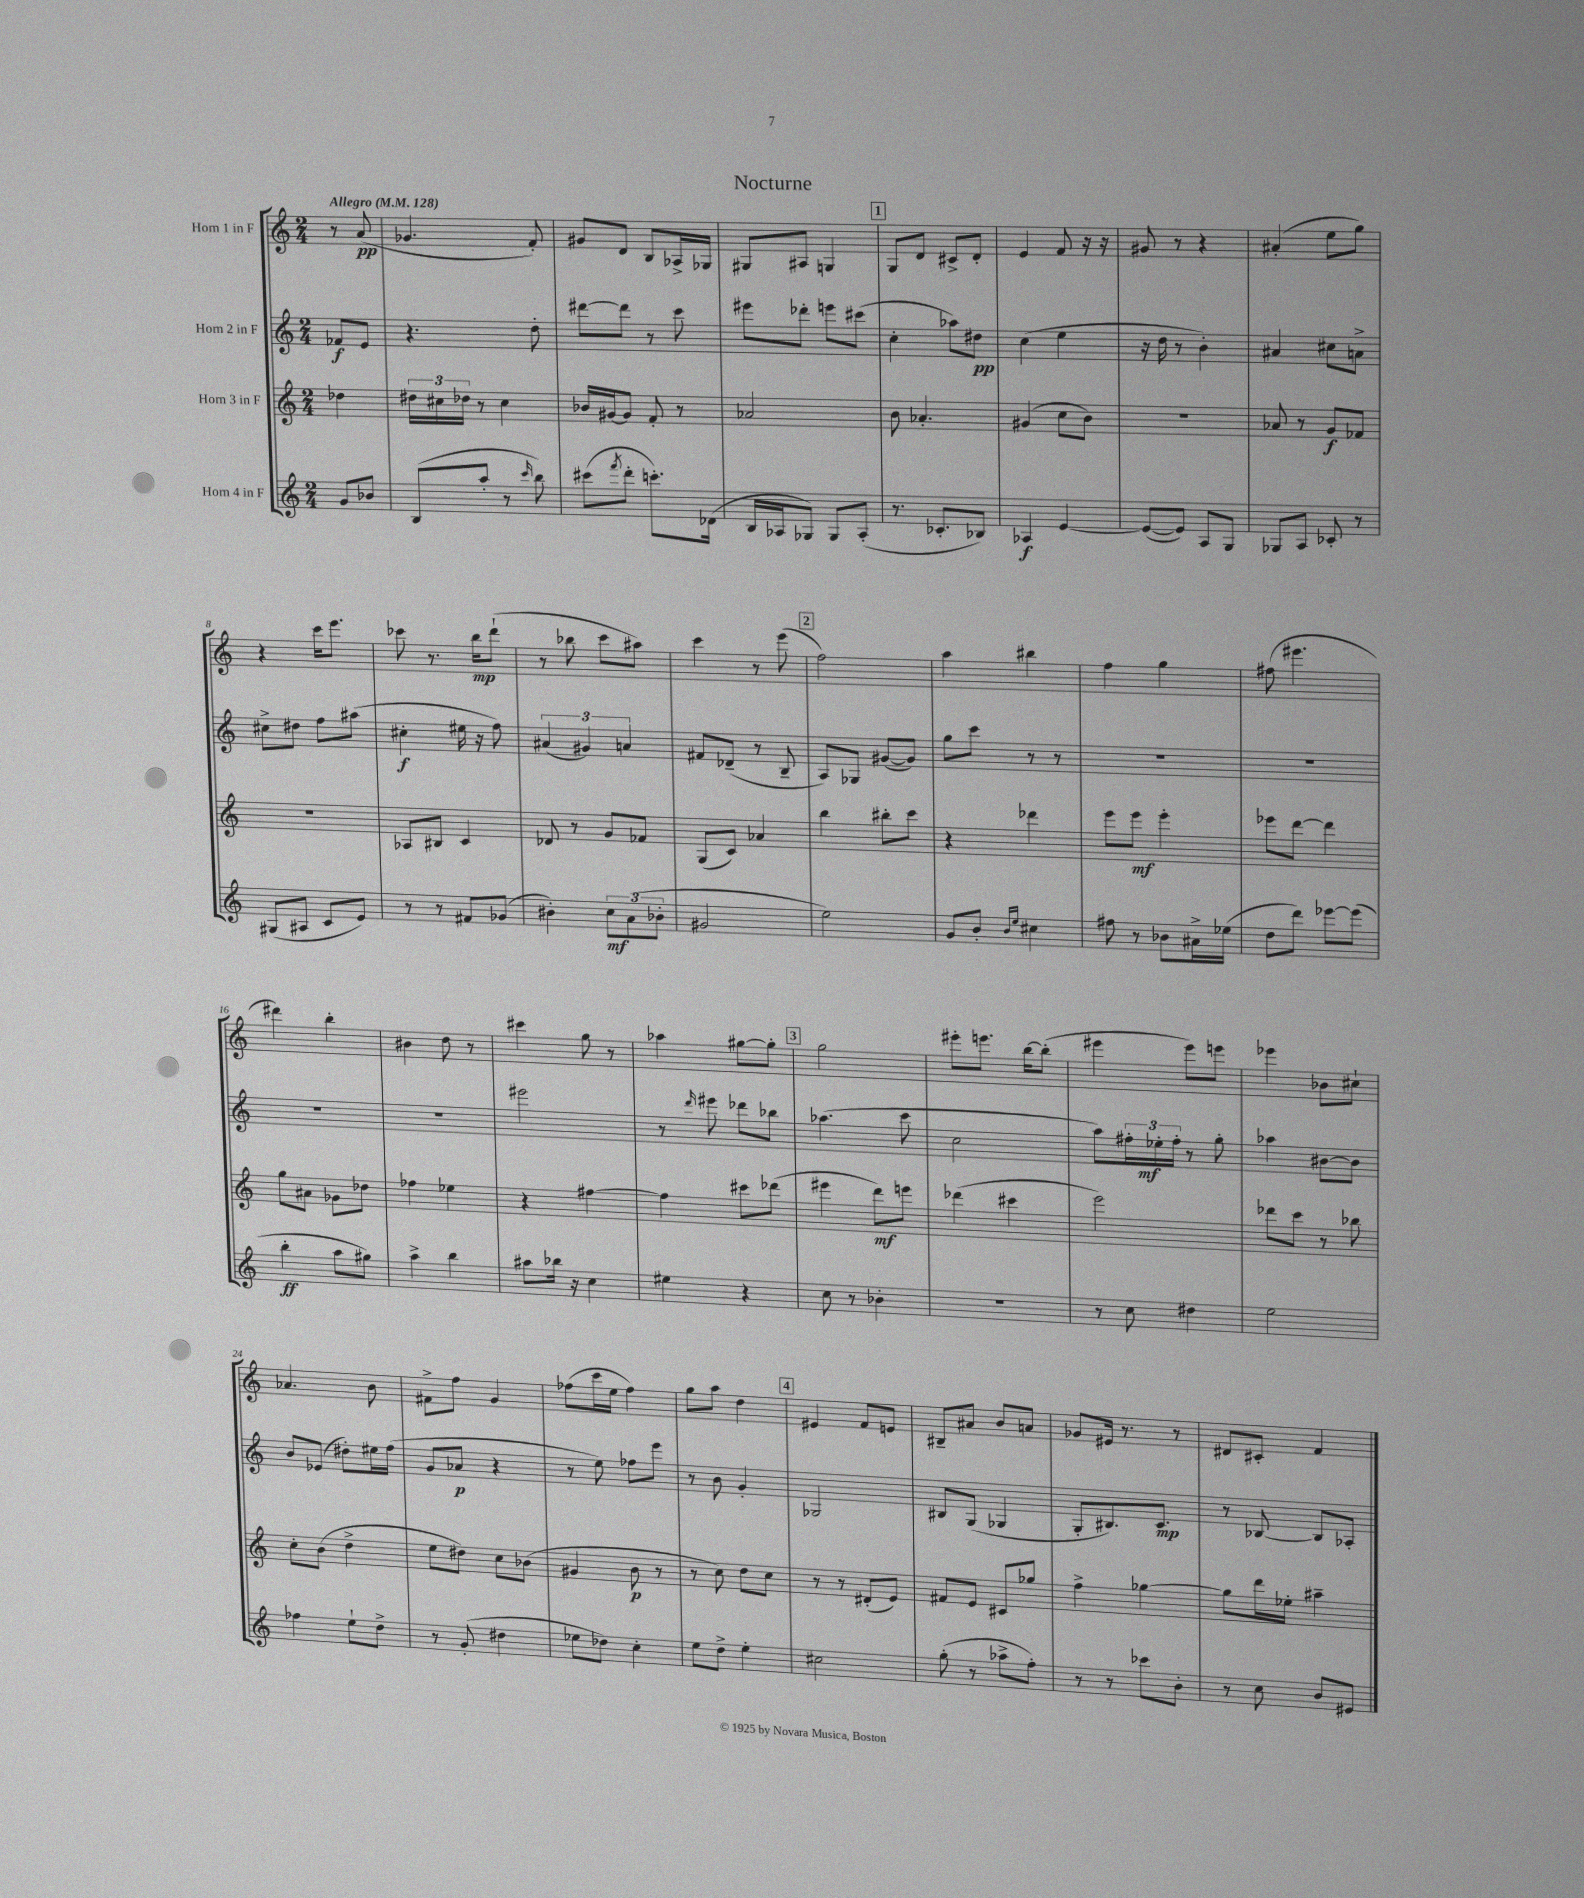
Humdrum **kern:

**kern	**dynam	**kern	**dynam	**kern	**dynam	**kern	**dynam
*part4	*part4	*part3	*part3	*part2	*part2	*part1	*part1
*staff4	*staff4	*staff3	*staff3	*staff2	*staff2	*staff1	*staff1
*I"Horn 4 in F	*	*I"Horn 3 in F	*	*I"Horn 2 in F	*	*I"Horn 1 in F	*
*clefG2	*	*clefG2	*	*clefG2	*	*clefG2	*
*k[]	*	*k[]	*	*k[]	*	*k[]	*
*M2/4	*	*M2/4	*	*M2/4	*	*M2/4	*
*MM128	*	*MM128	*	*MM128	*	*MM128	*
=	=	=	=	=	=	=	=
!	!	!	!	!	!	!LO:TX:a:B:t=Allegro	!
8g/L	.	4dd-X\	.	8f-X/L	f	8r	.
8b-X/J	.	.	.	8e/J	.	(8a/	pp
=1	=1	=1	=1	=1	=1	=1	=1
(8B/L	.	24dd#X\LL	.	4.r	.	4.g-X/	.
.	.	24cc#X\	.	.	.	.	.
.	.	24dd-X\JJ	.	.	.	.	.
8aa'/J	.	8r	.	.	.	.	.
8r	.	4cc#\	.	.	.	.	.
16qqccc/	.	.	.	.	.	.	.
8bb\)	.	.	.	8dd'\	.	8f'/)	.
=2	=2	=2	=2	=2	=2	=2	=2
(8ccc#X\L	.	16b-X/LL	.	[8ddd#X\L	.	8g#X/L	.
.	.	[16g#X/J	.	.	.	.	.
8qfff/	.	.	.	.	.	.	.
8ddd'\J	.	8g#/J]	.	8ddd#\J]	.	8d/J	.
8.cccn'\L)	.	8f'/	.	8r	.	8B/L	.
.	.	8r	.	8ccc\	.	16A-X^/L	.
(16d-X\Jk	.	.	.	.	.	16G-X/JJ	.
=3	=3	=3	=3	=3	=3	=3	=3
16B/LL	.	2a-X/	.	8eee#X\L	.	8G#X/L	.
16A-X/J	.	.	.	.	.	.	.
8G-X/J)	.	.	.	8ddd-X'\J	.	8A#X/J	.
8G-/L	.	.	.	8eeen\L	.	4Gn/	.
(8A-'/J	.	.	.	(8ccc#X\J	.	.	.
!!LO:REH:place=s1:t=1
=4	=4	=4	=4	=4	=4	=4	=4
8.r	.	8b\	.	4cc'\	.	8G/L	.
.	.	4.a-X'/	.	.	.	8d/J	.
8.c-X'/L	.	.	.	.	.	.	.
.	.	.	.	8aa-X\L)	.	8c#X^/L	.
8B-X/J)	.	.	.	8dd#X\J	pp	8d'/J	.
=5	=5	=5	=5	=5	=5	=5	=5
4A-X/	f	(4g#X/	.	(4cc\	.	4e/	.
[4e/	.	8cc\L	.	4ee\	.	8f/	.
.	.	8b\J)	.	.	.	16r	.
.	.	.	.	.	.	16r	.
=6	=6	=6	=6	=6	=6	=6	=6
(8e/L_	.	2r	.	16r	.	8g#X/	.
.	.	.	.	16dd\	.	.	.
8e/J])	.	.	.	8r	.	8r	.
8A/L	.	.	.	4b'\)	.	4r	.
8G/J	.	.	.	.	.	.	.
=7	=7	=7	=7	=7	=7	=7	=7
8G-X/L	.	8a-X/	.	4a#X/	.	(4a#X'/	.
8A/J	.	8r	.	.	.	.	.
8c-X'/	.	8g/L	f	8cc#X\L	.	8ee\L	.
8r	.	8f-X/J	.	8an^\J	.	8gg\J)	.
!!LO:LB:g=z
=8	=8	=8	=8	=8	=8	=8	=8
(8G#X/L	.	2r	.	8cc#X^\L	.	4r	.
8A#X/J	.	.	.	8dd#X\J	.	.	.
8c/L	.	.	.	8ff\L	.	16ccc\KL	.
.	.	.	.	.	.	8.eee\J	.
8e/J)	.	.	.	(8aa#X\J	.	.	.
=9	=9	=9	=9	=9	=9	=9	=9
8r	.	8A-X/L	.	4cc#X'\	f	8ccc-X\	.
8r	.	8B#X/J	.	.	.	8.r	.
8f#X/L	.	4c/	.	16ee#X\	.	.	.
.	.	.	.	16r	.	16bb\KL	mp
(8g-X/J	.	.	.	8ff\)	.	(8ddd`\J	.
=10	=10	=10	=10	=10	=10	=10	=10
4b#X'\)	.	8d-X/	.	(6a#X/	.	8r	.
.	.	8r	.	.	.	8bb-X\	.
.	.	.	.	6g#X/)	.	.	.
12cc\L	mf	8g/L	.	.	.	8ccc\L	.
(12a\	.	.	.	6an/	.	.	.
.	.	8f-X/J	.	.	.	8aa#X\J)	.
12b-X'\J	.	.	.	.	.	.	.
=11	=11	=11	=11	=11	=11	=11	=11
2g#X/	.	(8G/L	.	8f#X/L	.	4ccc\	.
.	.	8c/J)	.	(8d-X~/J	.	.	.
.	.	4a-X/	.	8r	.	8r	.
.	.	.	.	8B~/	.	(8eee\	.
!!LO:REH:place=s1:t=2
=12	=12	=12	=12	=12	=12	=12	=12
2ee\)	.	4bb\	.	8A/L)	.	2ff\)	.
.	.	.	.	8G-X/J	.	.	.
.	.	8bb#X'\L	.	([8g#X/L	.	.	.
.	.	8ccc\J	.	8g#/J])	.	.	.
=13	=13	=13	=13	=13	=13	=13	=13
8g/L	.	4r	.	8gg\L	.	4aa\	.
8b'/J	.	.	.	8ccc\J	.	.	.
16qqb/LL	.	.	.	.	.	.	.
16qqee/JJ	.	.	.	.	.	.	.
4cc#X\	.	4ddd-X\	.	8r	.	4bb#X\	.
.	.	.	.	8r	.	.	.
=14	=14	=14	=14	=14	=14	=14	=14
8ff#X\	.	8eee\L	.	2r	.	4ff\	.
8r	.	8eee\J	mf	.	.	.	.
8b-X\L	.	4eee'\	.	.	.	4gg\	.
16a#X^\L	.	.	.	.	.	.	.
(16ee-X\JJ	.	.	.	.	.	.	.
=15	=15	=15	=15	=15	=15	=15	=15
8dd\L	.	8eee-X\L	.	2r	.	(8ff#X\	.
8ddd\J)	.	[8ddd\J	.	.	.	4.eee#X\	.
[8eee-X\L	.	4ddd\]	.	.	.	.	.
(8eee-\J]	.	.	.	.	.	.	.
!!LO:LB:g=z
=16	=16	=16	=16	=16	=16	=16	=16
4bb'\	ff	8gg\L	.	2r	.	4ddd#X\)	.
.	.	8a#X\J	.	.	.	.	.
8aa\L	.	8g-X\L	.	.	.	4bb'\	.
8gg#X\J)	.	8dd-X\J	.	.	.	.	.
=17	=17	=17	=17	=17	=17	=17	=17
4aa^\	.	4ff-X\	.	2r	.	4b#X\	.
4bb\	.	4ee-X\	.	.	.	8dd\	.
.	.	.	.	.	.	8r	.
=18	=18	=18	=18	=18	=18	=18	=18
8aa#X\L	.	4r	.	2eee#X\	.	4ccc#X\	.
16bb-X\Jk	.	.	.	.	.	.	.
16r	.	.	.	.	.	.	.
4cc\	.	[4ff#X\	.	.	.	8gg\	.
.	.	.	.	.	.	8r	.
=19	=19	=19	=19	=19	=19	=19	=19
4ee#X\	.	4ff#\]	.	8r	.	4aa-X\	.
.	.	.	.	16qqddd/	.	.	.
.	.	.	.	8eee#X\	.	.	.
4r	.	8ccc#X\L	.	8ddd-X\L	.	[8gg#X\L	.
.	.	(8ddd-X\J	.	8bb-X\J	.	8gg#'\J]	.
!!LO:REH:place=s1:t=3
=20	=20	=20	=20	=20	=20	=20	=20
8cc\	.	4eee#X\	.	(4.aa-X\	.	2gg\	.
8r	.	.	.	.	.	.	.
4b-X'\	.	8ddd\L)	mf	.	.	.	.
.	.	8eeen\J	.	8ccc\	.	.	.
=21	=21	=21	=21	=21	=21	=21	=21
2r	.	(4ddd-X\	.	2cc\	.	8eee#X'\L	.
.	.	.	.	.	.	8.eeen\J	.
.	.	4ccc#X\	.	.	.	.	.
.	.	.	.	.	.	[16bb\KL	.
.	.	.	.	.	.	(8bb'\J]	.
=22	=22	=22	=22	=22	=22	=22	=22
8r	.	2eee\)	.	8aa\L)	.	4eee#X\	.
8cc\	.	.	.	24ff#X'\L	.	.	.
.	.	.	.	24ee-X'\	mf	.	.
.	.	.	.	24ff#'\JJ	.	.	.
4dd#X\	.	.	.	8r	.	8eee#\L)	.
.	.	.	.	8gg'\	.	8eeen\J	.
=23	=23	=23	=23	=23	=23	=23	=23
2ee\	.	8ddd-X\L	.	4aa-X\	.	4eee-X\	.
.	.	8ccc\J	.	.	.	.	.
.	.	8r	.	[8b#X\L	.	8b-X\L	.
.	.	8bb-X\	.	8b#\J]	.	8cc#X`\J	.
!!LO:LB:g=z
=24	=24	=24	=24	=24	=24	=24	=24
4ff-X\	.	8cc'\L	.	8b/L	.	4.a-X/	.
.	.	(8b\J	.	(8e-X/J	.	.	.
8ee`\L	.	4dd^\	.	8dd#X'\L)	.	.	.
8dd^\J	.	.	.	16ee#X\L	.	8b\	.
.	.	.	.	(16ff\JJ	.	.	.
=25	=25	=25	=25	=25	=25	=25	=25
8r	.	8ee\L	.	8g/L	.	8f#X^\L	.
(8g'/	.	8dd#X\J)	.	8a-X/J	p	8ff\J	.
4dd#X\	.	8cc\L	.	4r	.	4g/	.
.	.	(8b-X\J	.	.	.	.	.
=26	=26	=26	=26	=26	=26	=26	=26
8ee-X\L	.	4g#X/	.	8r	.	(8ff-X\L	.
8dd-X\J)	.	.	.	8ee\)	.	16ccc\L	.
.	.	.	.	.	.	16ee\JJ	.
4cc'\	.	8b\	p	8ff-X\L	.	4ff-\)	.
.	.	8r	.	8eee\J	.	.	.
=27	=27	=27	=27	=27	=27	=27	=27
8ee\L	.	8r	.	8r	.	8gg\L	.
8dd^\J	.	8cc\)	.	8b\	.	8aa\J	.
4ee'\	.	8dd\L	.	4g'/	.	4dd\	.
.	.	8cc\J	.	.	.	.	.
!!LO:REH:place=s1:t=4
=28	=28	=28	=28	=28	=28	=28	=28
2cc#X\	.	8r	.	2G-X/	.	4e#X/	.
.	.	8r	.	.	.	.	.
.	.	(8d#X'/L	.	.	.	8f/L	.
.	.	8e/J)	.	.	.	8en/J	.
=29	=29	=29	=29	=29	=29	=29	=29
(8gg'\	.	8f#X/L	.	8B#X/L	.	8B#X~/L	.
8r	.	8e/J	.	(8G/J	.	8a#X/J	.
8aa-X^\L	.	8c#X/L	.	4G-X/	.	8b/L	.
8ff'\J)	.	8gg-X/J	.	.	.	8an/J	.
=30	=30	=30	=30	=30	=30	=30	=30
8r	.	4ff^\	.	8G'/L	.	8g-X/L	.
8r	.	.	.	8.B#X/)	.	16e#X/Jk	.
.	.	.	.	.	.	8.r	.
8ccc-X\L	.	[4gg-X\	.	.	.	.	.
.	.	.	.	8.c/J	mp	.	.
8b'\J	.	.	.	.	.	8r	.
=31	=31	=31	=31	=31	=31	=31	=31
8r	.	8gg-\L]	.	8r	.	8d#X/L	.
8cc\	.	16ddd\L	.	[8B-X/	.	8c#X'/J	.
.	.	16ee-X'\JJ	.	.	.	.	.
8b/L	.	4aa#X~\	.	8B-/L]	.	4f/	.
8e#X/J	.	.	.	8A-X'/J	.	.	.
==	==	==	==	==	==	==	==
*-	*-	*-	*-	*-	*-	*-	*-
